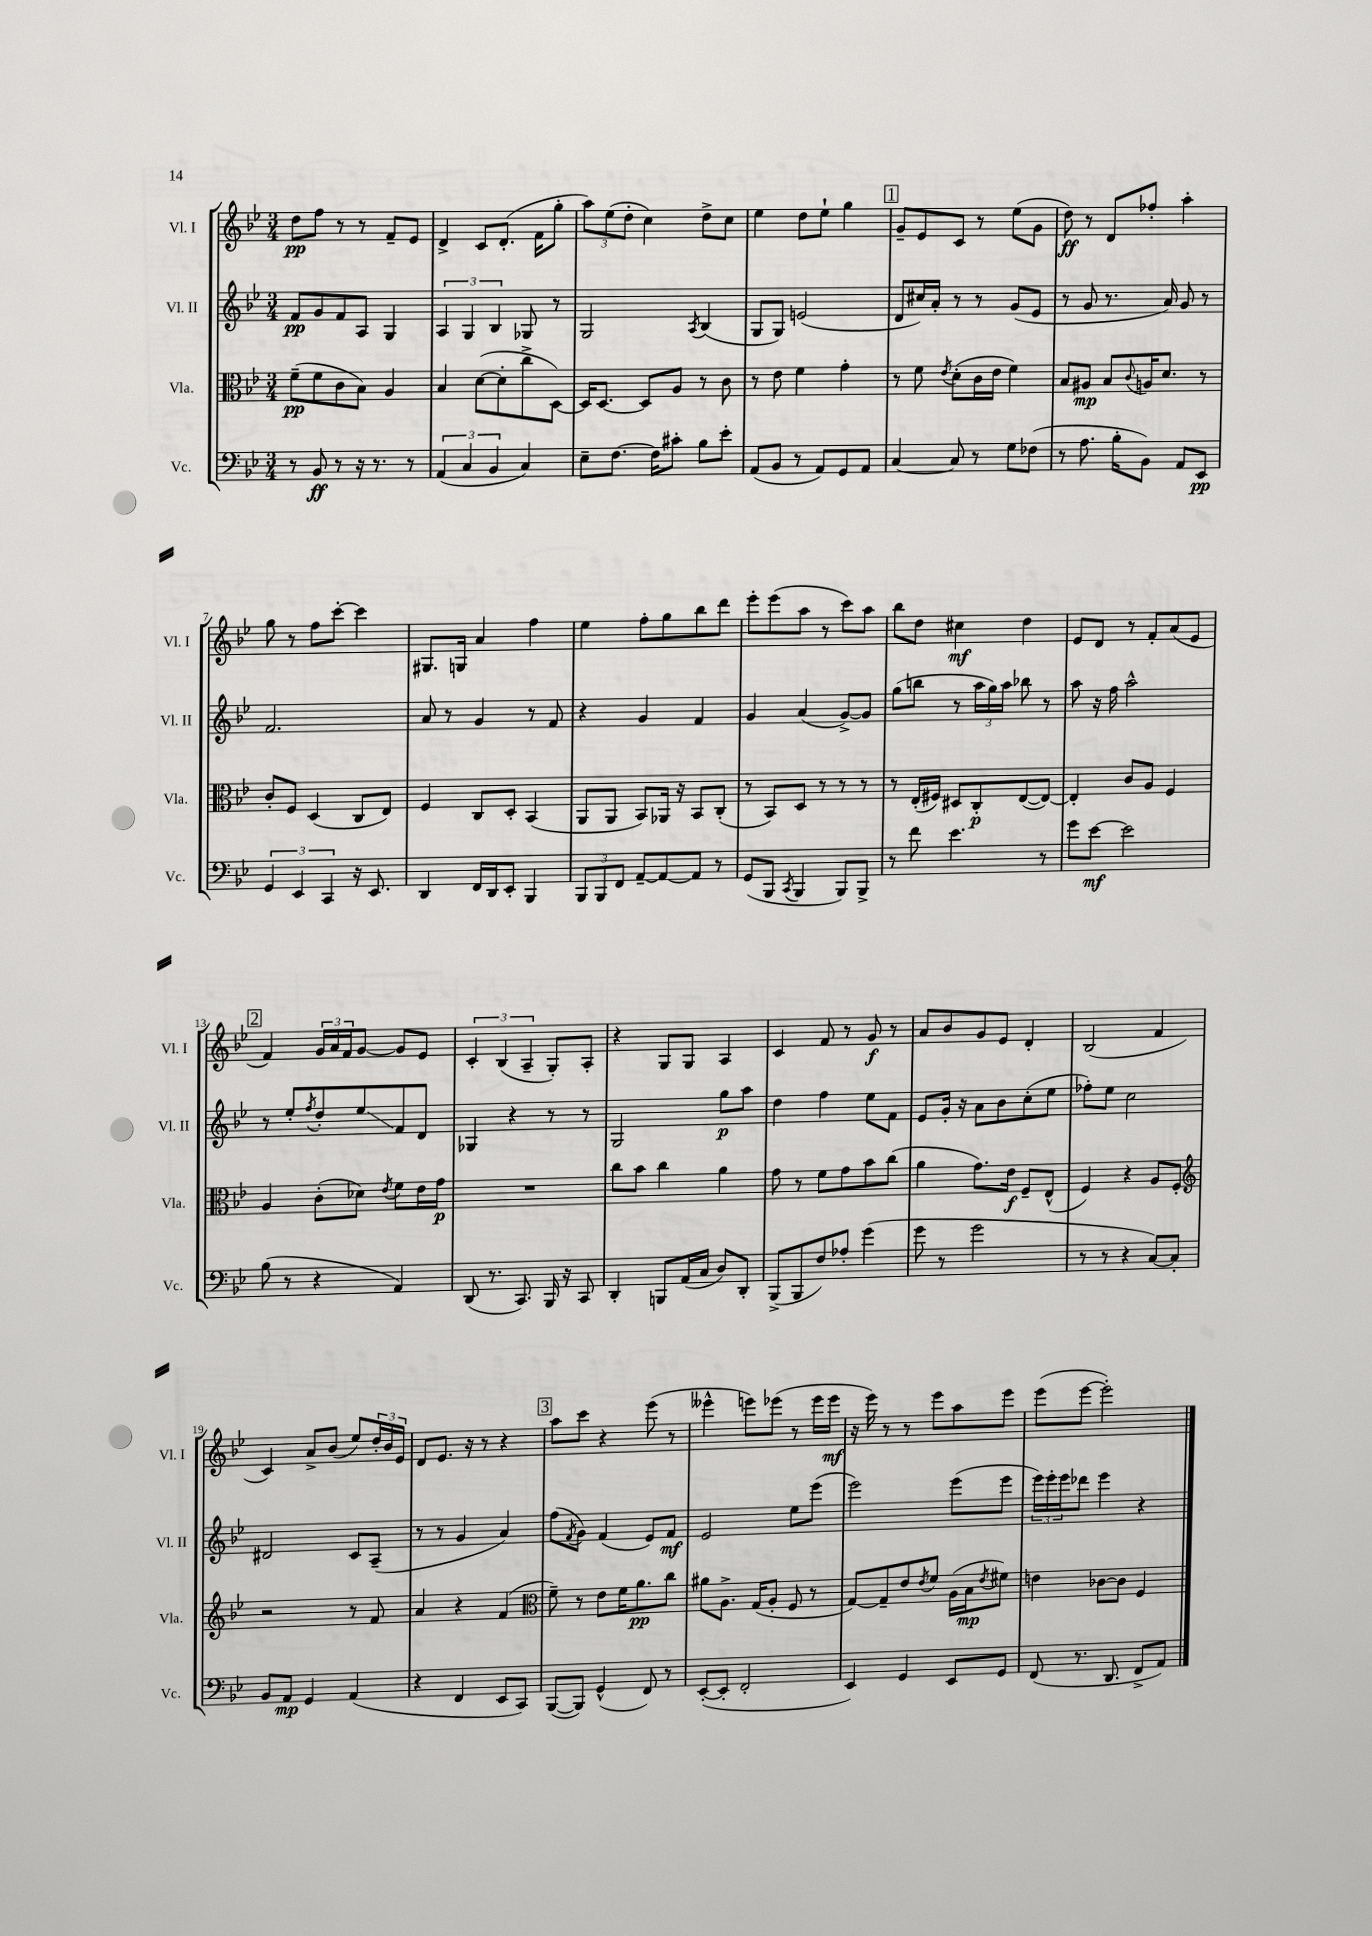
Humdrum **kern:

**kern	**kern	**kern	**kern
*staff4	*staff3	*staff2	*staff1
*clefF4	*clefC3	*clefG2	*clefG2
*k[b-e-]	*k[b-e-]	*k[b-e-]	*k[b-e-]
*M3/4	*M3/4	*M3/4	*M3/4
8r	(8f~\L	8f/L	8dd\L
8BB-/	8f\	8g/	8ff\J
8r	8c\	8f/	8r
16r	8B-\J)	8A/J	8r
8.r	.	.	.
.	4A/	4G/	8f~/L
8r	.	.	8e-/J
=	=	=	=
(6AA/	4B-/	6A/	4d^/
6C/	.	6G/	.
.	([8d\L	.	8c/L
6BB-/	.	6B-/	.
.	8d'\]	.	(8.d'/J
4C/)	8cc^\	8G-/	.
.	.	.	16f\LK
.	[8D\J)	8r	8gg'\J
=	=	=	=
8E-~\L	16D/]LK	2G/	12aa\L)
.	[8.D/J	.	.
.	.	.	(12ee-\
[8.F\J	.	.	.
.	.	.	12dd'\J
.	8D/]L	.	4cc\)
16F\]LK	.	.	.
8c#'\J	8A/J	.	.
.	.	8qA/	.
8B-\L	8r	(4B-/	8dd^\L
8e-'\J	8c\	.	8cc\J
=	=	=	=
(8AA/L	8r	8G/L	4ee-\
8BB-/J	8e-\	8G/J)	.
8r	4f\	(2e/	8dd\L
8AA/L)	.	.	8ee-`\J
8GG/	4g'\	.	4gg\
8AA/J	.	.	.
=	=	=	=
[4C/	8r	8d/L	8g~/L
.	8f\	16cc#/L)	8e-/
.	.	16a'/JJ	.
.	8qe-/	.	.
8C/]	(8d'\L	8r	8c/J
8r	16c\L	8r	8r
.	16e-\JJ	.	.
8G\L	4f\)	(8g/L	(8ee-\L
(8F-\J	.	8e-/J	8g\J
=	=	=	=
8r	8B-/L	8r	8dd\)
8.A\	8A#/J	8g/	8r
.	8B-/L	8.r	8d/L
16B-'\LK	.	.	.
.	8qqc/	.	.
8BB-\J)	16A/K	.	8ff-'/J
.	8.d/J	16a/)	.
8AA/L	.	8g/	4aa'\
8EE-/J	8r	8r	.
=	=	=	=
6GG/	8c'/L	2.f/	8gg\
.	8F/J	.	8r
6EE-/	.	.	.
.	(4D/	.	8ff\L
6CC/	.	.	.
.	.	.	[8ccc'\J
16r	8C/L	.	4ccc\]
8.EE-/	.	.	.
.	8E-/J)	.	.
=	=	=	=
4DD/	4F/	8a/	8.G#/L
.	.	8r	.
.	.	.	16G/Jk
16FF/LL	8C/L	4g/	4a/
16DD/J	.	.	.
8EE-'/J	8D'/J	.	.
4BBB-/	(4BB-/	8r	4ff\
.	.	8f/	.
=	=	=	=
12BBB-/L	8AA/L	4r	4ee-\
12BBB-/	.	.	.
.	8AA/J	.	.
12FF/J	.	.	.
[8AA~/L	8BB-/L)	4g/	8ff'\L
8AA/_	16AA-/Jk	.	8gg\
.	16r	.	.
8AA/]J	8BB-/L	4f/	8bb-\
8r	(8C'/J	.	8ddd\J
=	=	=	=
(8GG/L	8r	4g/	8eee-'\L
8BBB-/J	8BB-/L)	.	(8eee-\
8qCC/	.	.	.
4BBB-/	8D/J	(4a/	8aa\J
.	8r	.	8r
8BBB-/L)	8r	[8g^/L)	8ccc\L)
8BBB-^/J	8r	8g/]J	8aa\J
=	=	=	=
8r	8r	(8gg\L	8bb-\L
8f\	(16E-'/LL	8bb\J	8dd\J
.	16F#/JJ)	.	.
4.e-\	8D#/L	8r	4cc#\
.	8C'/	24aa\LL	.
.	.	24gg\)	.
.	.	24aa\JJ	.
.	([8E-/	8bb-\	4dd\
8r	8E-/_J)	8r	.
=	=	=	=
8g\L	4E-'/]	8aa\	8e-/L
[8e-\J	.	16r	8d/J
.	.	16ff\	.
2e-\]	8c/L	2aa^^\	8r
.	8A/J	.	8f'/L
.	4F/	.	(8a/
.	.	.	8e-/J
=	=	=	=
(8B-\	4A/	8r	4f/)
8r	.	8ee-'/L	.
.	.	8qff/	.
4r	(8c'\L	8dd'/	24g/LL
.	.	.	24a/
.	.	.	24f/J
.	8d-\J)	8ee-/	[8g/J
.	8qe-/	.	.
4AA/)	8f\L	8f/	8g/]L
.	16e-\L	8d/J	8e-/J
.	16g\JJ	.	.
=	=	=	=
(8DD/	2.r	4G-/	6c'/
8.r	.	.	.
.	.	.	(6B-/
.	.	4r	.
8.CC/)	.	.	.
.	.	.	6A~/
16BBB-/	.	8r	8G'/L)
16r	.	.	.
8CC/	.	8r	8A'/J
=	=	=	=
4DD'/	8cc\L	2G/	4r
.	8b-\J	.	.
8BBB/L	4cc\	.	8G/L
(16AA/L	.	.	8G/J
16C/JJ	.	.	.
8D/L)	4a\	8gg\L	4A/
8DD'/J	.	8aa\J	.
=	=	=	=
(8BBB-^/L	8g\	4dd\	4c/
8BBB-/	8r	.	.
8F/)	8f\L	4ff\	8f/
8A-'/J	8g\	.	8r
(4g\	8b-\	8ee-\L	8g/
.	(8cc\J	8f\J	8r
=	=	=	=
8g\	4a\	8e-/L	8a/L
8r	.	16g'/Jk	8b-/
.	.	16r	.
2g\	8.g\L)	8a\L	8g/
.	.	8b-\	8e-/J
.	16e-\Jk	.	.
.	8F~/L	(8cc'\	4d'/
.	(8E-^^/J	8ee-\J	.
=	=	=	=
8r	4F/)	8ff-'\L)	(2B-/
8r	.	8ee-\J	.
4r	4r	2cc\	.
[8C/L)	8A/L	.	4f/
8C'/]J	8F'/J	.	.
=	=	=	=
*	*clefG2	*	*
8BB-/L	2r	2d#/	4c/)
8AA/J	.	.	.
4GG/	.	.	8a^/L
.	.	.	(8b-/J
(4AA/	8r	8c/L	8ee-/L)
.	8f/	(8A~/J	24dd'/L
.	.	.	24b-/
.	.	.	24e-/JJ
=	=	=	=
4r	4a/	8r	8d/L
.	.	8r	8.e-/J
4FF/	4r	4g/	.
.	.	.	16r
.	.	.	8r
8EE-/L	(4f/	4a/)	4r
8CC/J)	.	.	.
=	=	=	=
*	*clefC3	*	*
([8BBB-/L	8f~\)	(8ff\L	8aa\L
.	.	8qf/	.
8BBB-/]J)	8r	8g\J)	8ccc\J
(4GG^^/	8e-\L	(4f/	4r
.	16f\K	.	.
.	8.a\	.	.
8FF/)	.	8e-/L)	(8eee-\
8r	8cc\J	8f/J	8r
=	=	=	=
([8EE-'/L	8a#\L	2e-/	4eee--^^\
8EE-'/]J	8.A^\J	.	.
2FF'/	.	.	8eee\L)
.	(16G/LK	.	.
.	8A'/J	.	(8eee-\J
.	8F/	8ee-\L	8r
.	8r	(8eee-\J	16eee-\LL
.	.	.	16eee-\JJ
=	=	=	=
4EE-/)	[8G/L)	2eee-\)	16r
.	.	.	16eee-\)
.	8G~/]	.	8r
4GG/	8e-/	.	8r
.	8qe-/	.	.
.	8f/J	.	8eee-\L
8EE-/L	(16A\LL	(8eee-\L	8aa\
.	16B-\J	.	.
.	8qe-/	.	.
8GG/J	8f#\J)	8eee-\J	8eee-\J
=	=	=	=
(8FF/	4e\	24eee-\LL)	(8eee-\L
.	.	24eee-'\	.
.	.	24eee-\J	.
8.r	.	8ddd-\J	[8eee-\J
.	[8c-\L	4eee-\	2eee-'\])
8.DD/	.	.	.
.	8c-\]J	.	.
8FF^/L	4F/	4r	.
8AA/J)	.	.	.
==	==	==	==
*-	*-	*-	*-
